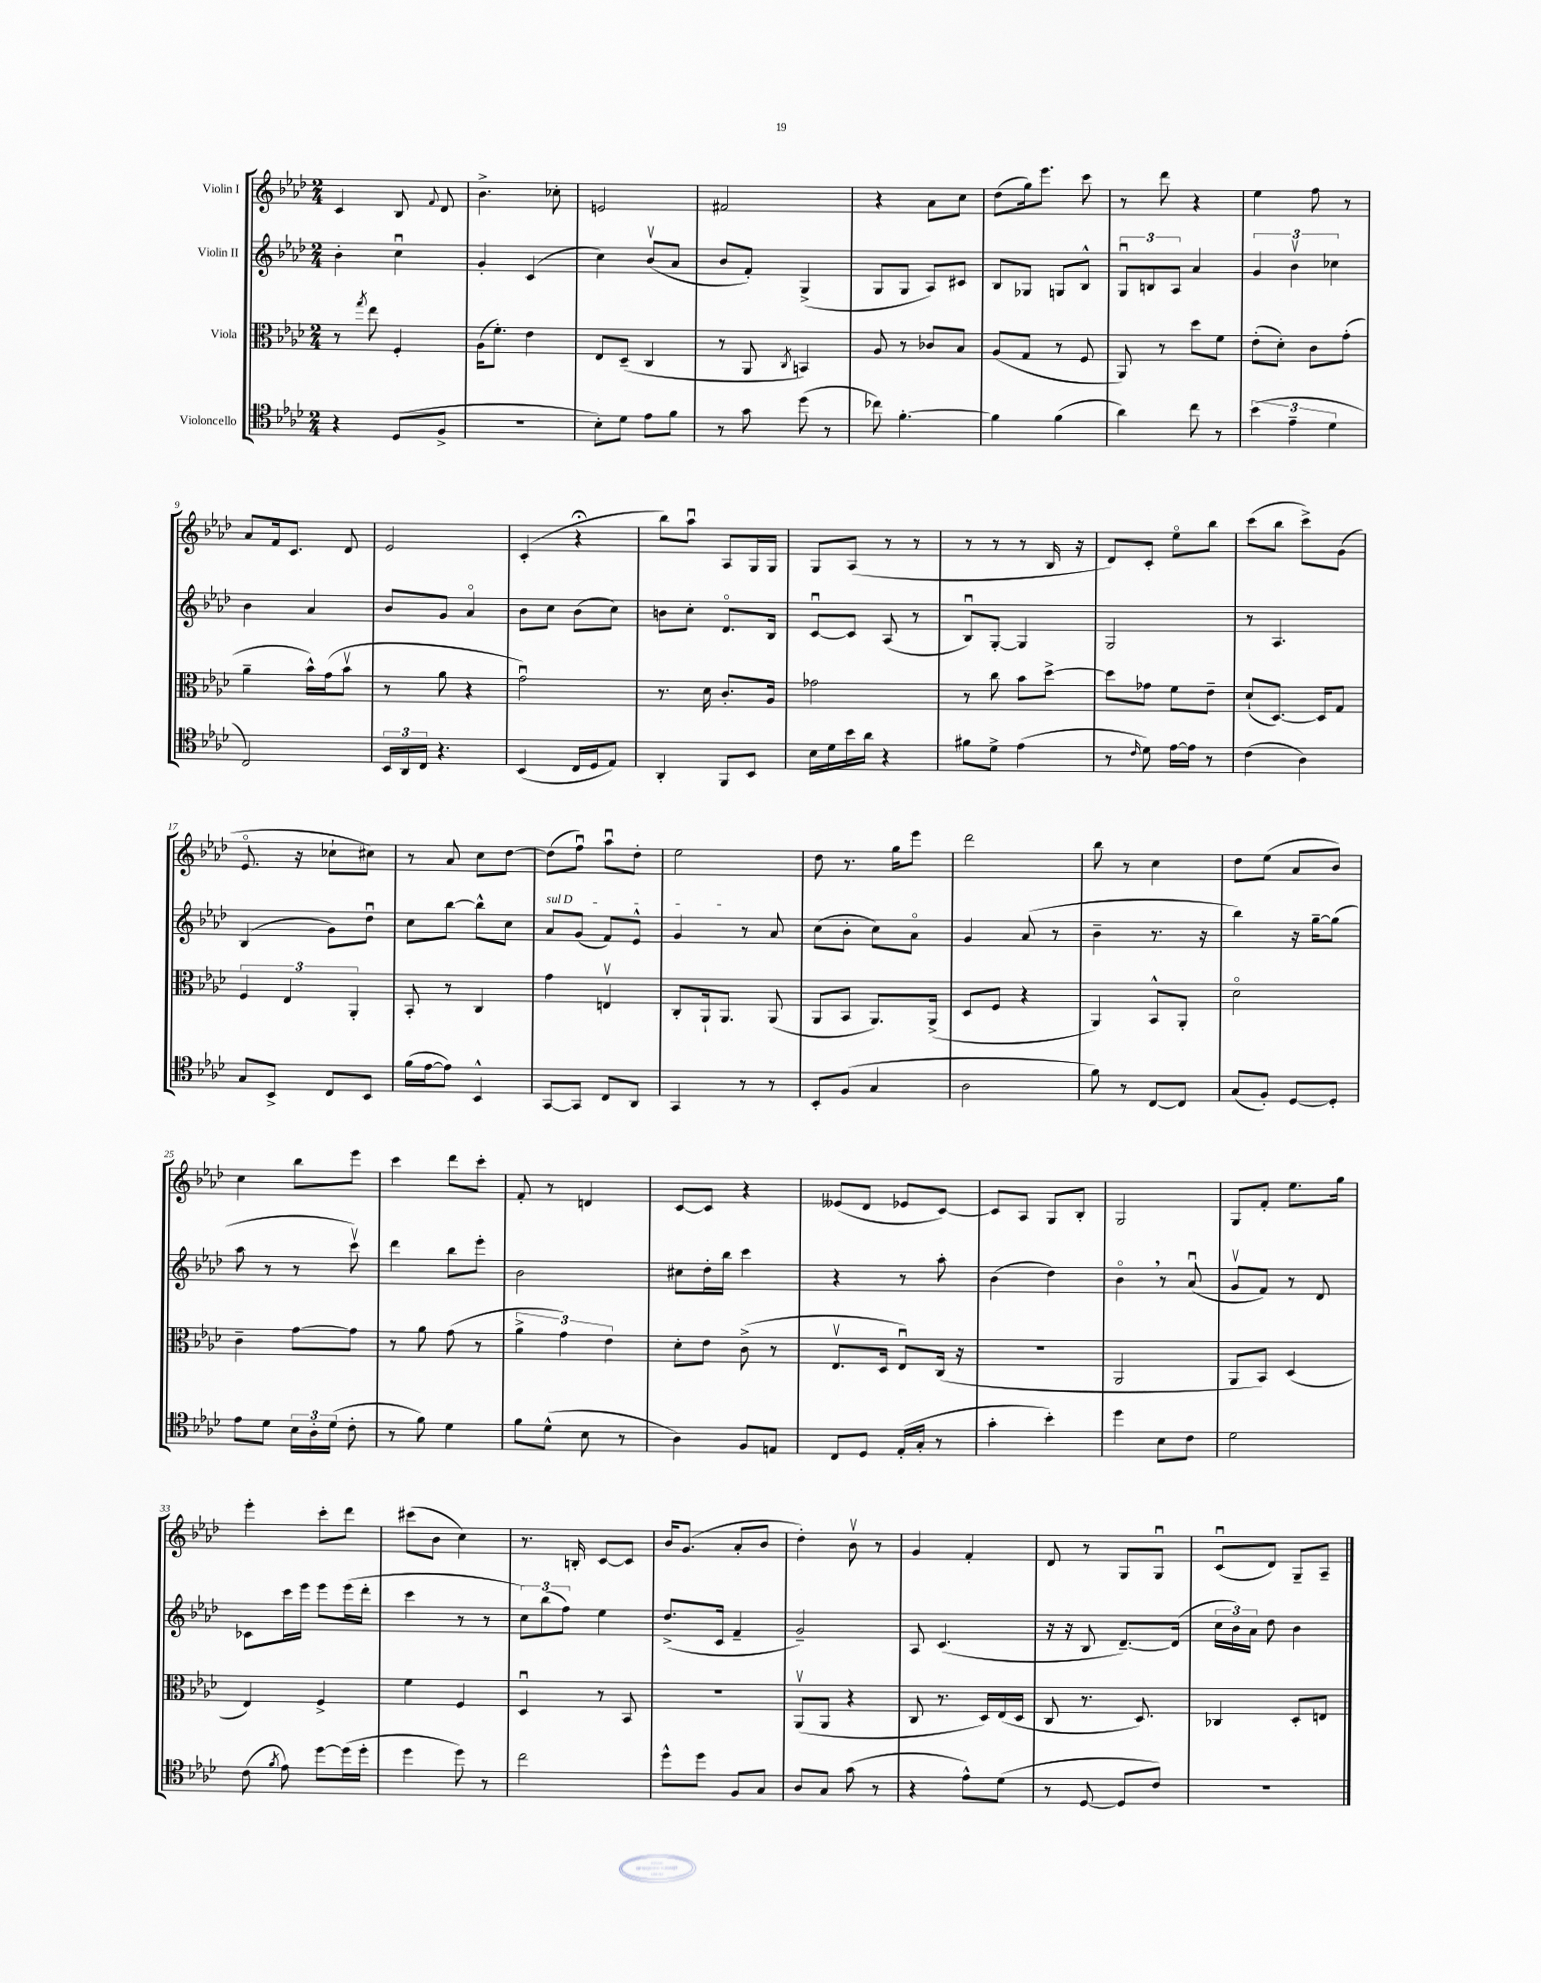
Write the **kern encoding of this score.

**kern	**kern	**kern	**kern
*part4	*part3	*part2	*part1
*staff4	*staff3	*staff2	*staff1
*I"Violoncello	*I"Viola	*I"Violin II	*I"Violin I
*clefC4	*clefC3	*clefG2	*clefG2
*k[b-e-a-d-]	*k[b-e-a-d-]	*k[b-e-a-d-]	*k[b-e-a-d-]
*M2/4	*M2/4	*M2/4	*M2/4
=1	=1	=1	=1
4r	8r	4b-'\	4c/
.	8qgg/	.	.
.	8ee-\	.	.
(8D-/L	4F'/	4ccu\	8B-/
.	.	.	8qqf/
8F^/J	.	.	8d-/
=2	=2	=2	=2
2r	(16A-\KL	4g'/	4.b-^\
.	8.f'\J)	.	.
.	4e-\	(4c/	.
.	.	.	8cc-X'\
=3	=3	=3	=3
8B-'\L)	8E-/L	4cc\)	2en/
8d-\J	(8D-~/J	.	.
8e-\L	4C/	(8b-v/L	.
8f\J	.	8a-/J	.
=4	=4	=4	=4
8r	8r	8b-/L	2f#X/
8g\	8AA-/	8f'/J)	.
.	8qC/	.	.
(8dd-\	4BBn/)	(4G^/	.
8r	.	.	.
=5	=5	=5	=5
8cc-X\)	8A-/	8G/L	4r
[4.f'\	8r	8G/J	.
.	8c-X/L	8A-/L)	8a-\L
.	8B-/J	8c#X/J	8cc\J
=6	=6	=6	=6
4f\]	(8A-/L	8B-/L	(8dd-\L
.	8G/J	8G-X/J	16gg\k)
.	.	.	8.eee-\J
(4f\	8r	8Gn/L	.
.	8F/	8B-^^/J	8ccc\
=7	=7	=7	=7
4a-\)	8AA-/)	12Gu/L	8r
.	.	12Bn/	.
.	8r	.	8ddd-\
.	.	12A-/J	.
8cc\	8dd-\L	4a-/	4r
8r	8f\J	.	.
=8	=8	=8	=8
(6b-\	(8e-'\L	6g/	4ee-\
.	8d-'\J)	.	.
6e-~\	.	6b-v\	.
.	8c\L	.	8ff\
6d-\	.	6cc-X\	.
.	(8g'\J	.	8r
!!LO:LB:g=z
=9	=9	=9	=9
2C/)	4a-~\	4b-\	8a-/L
.	.	.	16f/k
.	.	.	8.c/J
.	16b-^^\LL)	4a-/	.
.	(16g\J	.	.
.	8b-v\J	.	8d-/
=10	=10	=10	=10
24BB-/LL	8r	8b-/L	2e-/
24AA-/	.	.	.
24C/JJ	.	.	.
4.r	8a-\	8g/J	.
.	4r	4a-/	.
=11	=11	=11	=11
(4BB-/	2gu\)	8b-\L	(4c'/
.	.	8cc\J	.
16C/LL	.	(8b-\L	4r;<
16D-/J	.	.	.
8E-/J)	.	8cc\J)	.
=12	=12	=12	=12
4AA-'/	8.r	8bn\L	8bb-\L)
.	.	8cc'\J	8aa-u\J
.	16d-\	.	.
8FF/L	8.c'/L	8.d-/L	8A-/L
8BB-/J	.	.	16G/L
.	16A-/Jk	16B-/Jk	16G/JJ
=13	=13	=13	=13
16B-\LL	2g-X\	[8cu/L	8G/L
16d-\	.	.	.
16b-\	.	8c/J]	(8A-/J
16a-\JJ	.	.	.
4r	.	(8A-/	8r
.	.	8r	8r
=14	=14	=14	=14
8f#X\L	8r	8B-u/L)	8r
8d-^\J	8cc\	[8G'/J	8r
(4e-\	8b-\L	4G/]	8r
.	[8dd-^\J	.	16B-/
.	.	.	16r
=15	=15	=15	=15
8r	8dd-\L]	2G/	8d-/L)
16qqc/	.	.	.
8d-\)	8g-X\J	.	8c'/J
[16e-\LL	8f\L	.	8ee-\L
16e-\JJ]	.	.	.
8r	8e-~\J	.	8bb-\J
=16	=16	=16	=16
(4c\	(8d-`/L	8r	(8ccc\L
.	[8.D-/J)	4.A-/	8bb-\J
4A-\)	.	.	8ccc^\L)
.	16D-/KL]	.	.
.	8G/J	.	(8g\J
!!LO:LB:g=z
=17	=17	=17	=17
8G/L	6F/	(4B-/	8.e-/
8BB-^/J	.	.	.
.	6E-/	.	.
.	.	.	16r
8C/L	.	8g\L)	8cc-X`\L
.	6AA-'/	.	.
8BB-/J	.	8dd-u\J	8cc#X\J)
=18	=18	=18	=18
(16f\LL	8BB-'/	8cc\L	8r
[16e-\J	.	.	.
8e-\J])	8r	[8bb-\J	8a-/
4BB-^^/	4C/	8bb-^^\L]	8cc\L
.	.	8cc\J	[8dd-\J
=19	=19	=19	=19
!	!	!LO:TX:a:i:t=sul D	!
[8GG/L	4g\	8a-/L	(8dd-\L]
8GG/J]	.	(8g/J	8ffu\J)
8C/L	4Env/	8f/L)	8aa-u\L
8AA-/J	.	8e-^^/J	8dd-'\J
=20	=20	=20	=20
4GG/	8C'/L	4g/	2ee-\
.	16AA-`/k	.	.
.	8.AA-/J	.	.
8r	.	8r	.
8r	(8AA-/	8a-/	.
=21	=21	=21	=21
8BB-'/L	8AA-/L	(8cc\L	8dd-\
(8F/J	8BB-/J	8b-'\J	8.r
4G/	8.AA-/L)	8cc\L)	.
.	.	.	16gg\KL
.	.	8a-\J	8eee-\J
.	(16AA-^/Jk	.	.
=22	=22	=22	=22
2A-\	8D-/L	4g/	2ddd-\
.	8F/J	.	.
.	4r	(8a-/	.
.	.	8r	.
=23	=23	=23	=23
8f\)	4AA-/)	4b-~\	8bb-\
8r	.	.	8r
[8C/L	8BB-^^/L	8.r	4cc\
8C/J]	8AA-'/J	.	.
.	.	16r	.
=24	=24	=24	=24
(8G/L	2d-\	4bb-\)	8dd-\L
8F'/J)	.	.	(8ee-\J
[8D-/L	.	16r	8a-/L
.	.	[16gg~\KL	.
8D-'/J]	.	(8gg\J]	8b-/J)
!!LO:LB:g=z
=25	=25	=25	=25
8e-\L	4c~\	8aa-\	4cc\
8d-\J	.	8r	.
24B-\LL	[8g\L	8r	8bb-\L
24A-'\	.	.	.
(24d-\JJ	.	.	.
8c'\	8g\J]	8cccv\)	8eee-\J
=26	=26	=26	=26
8r	8r	4ddd-\	4ccc\
8f\)	8a-\	.	.
4d-\	(8g\	8bb-\L	8ddd-\L
.	8r	8eee-'\J	8ccc'\J
=27	=27	=27	=27
8f\L	6a-^\	2b-\	8f'/
(8d-^^\J	.	.	8r
.	6g\)	.	.
8B-\	.	.	4dn/
.	6e-\	.	.
8r	.	.	.
=28	=28	=28	=28
4A-\)	8d-'\L	8cc#X\L	[8c/L
.	8e-\J	16dd-'\L	8c/J]
.	.	16bb-\JJ	.
8F/L	(8c^\	4ccc\	4r
8En/J	8r	.	.
=29	=29	=29	=29
8C/L	8.E-v/L	4r	(8e--X/L
8D-/J	.	.	8d-/J
.	16D-/Jk	.	.
(16E-'/LL	8E-u/L)	8r	8e-X/L
16G'/JJ	.	.	.
8r	(16C/Jk	8aa-'\	[8c/J)
.	16r	.	.
=30	=30	=30	=30
4g'\	2r	(4b-\	8c/L]
.	.	.	8A-/J
4b-'\)	.	4dd-\)	8G/L
.	.	.	8B-'/J
=31	=31	=31	=31
4dd-\	2AA-/	4b-,\	2G/
8B-\L	.	8r	.
8c\J	.	(8a-u/	.
=32	=32	=32	=32
2d-\	8AA-/L	8gv/L	8G/L
.	8BB-/J)	8f/J)	8f'/J
.	(4D-/	8r	8.ee-\L
.	.	8d-/	.
.	.	.	16gg\Jk
!!LO:LB:g=z
=33	=33	=33	=33
(8c\	4E-/)	8c-X\L	4eee-'\
8qf/	.	.	.
8e-\)	.	16ccc\L	.
.	.	16eee-\JJ	.
[8dd-\L	4F^/	8eee-\L	8ccc'\L
(16dd-\L]	.	(16eee-\L	8ddd-\J
16dd-'\JJ	.	16ddd-'\JJ	.
=34	=34	=34	=34
4dd-\	4f\	4ccc\	(8ccc#X\L
.	.	.	8b-\J
8dd-\)	4F/	8r	4cc\)
8r	.	8r	.
=35	=35	=35	=35
2cc\	4D-u/	12cc\L)	8.r
.	.	(12bb-\	.
.	.	12ff\J)	.
.	.	.	16Bn'/
.	8r	4ee-\	[8c/L
.	8BB-/	.	8c/J]
=36	=36	=36	=36
8dd-^^\L	2r	(8.dd-^/L	16b-/KL
.	.	.	(8.g/J
8dd-\J	.	.	.
.	.	16c/Jk	.
8F/L	.	4f~/	8a-'/L
8G/J	.	.	8b-/J
=37	=37	=37	=37
8A-/L	(8AA-v/L	2g~/)	4dd-'\)
8G/J	8AA-/J	.	.
(8g\	4r	.	8b-v\
8r	.	.	8r
=38	=38	=38	=38
4r	8C/	8A-/	4g/
.	8.r	(4.c/	.
8e-^^\L)	.	.	4f'/
.	16D-/LL)	.	.
(8d-\J	(16E-/	.	.
.	16D-/JJ	.	.
=39	=39	=39	=39
8r	8C/	16r	8d-/
.	.	16r	.
[8D-/	8.r	8B-/	8r
8D-/L]	.	[8.d-~/L)	8G/L
.	8.D-/)	.	.
8c/J)	.	.	8Gu/J
.	.	(16d-/Jk]	.
=40	=40	=40	=40
2r	4C-X/	24cc\LL	(8cu/L
.	.	24b-\)	.
.	.	24a-\JJ	.
.	.	8dd-\	8d-/J)
.	8D-'/L	4b-\	8G~/L
.	8En/J	.	8A-~/J
==	==	==	==
*-	*-	*-	*-
